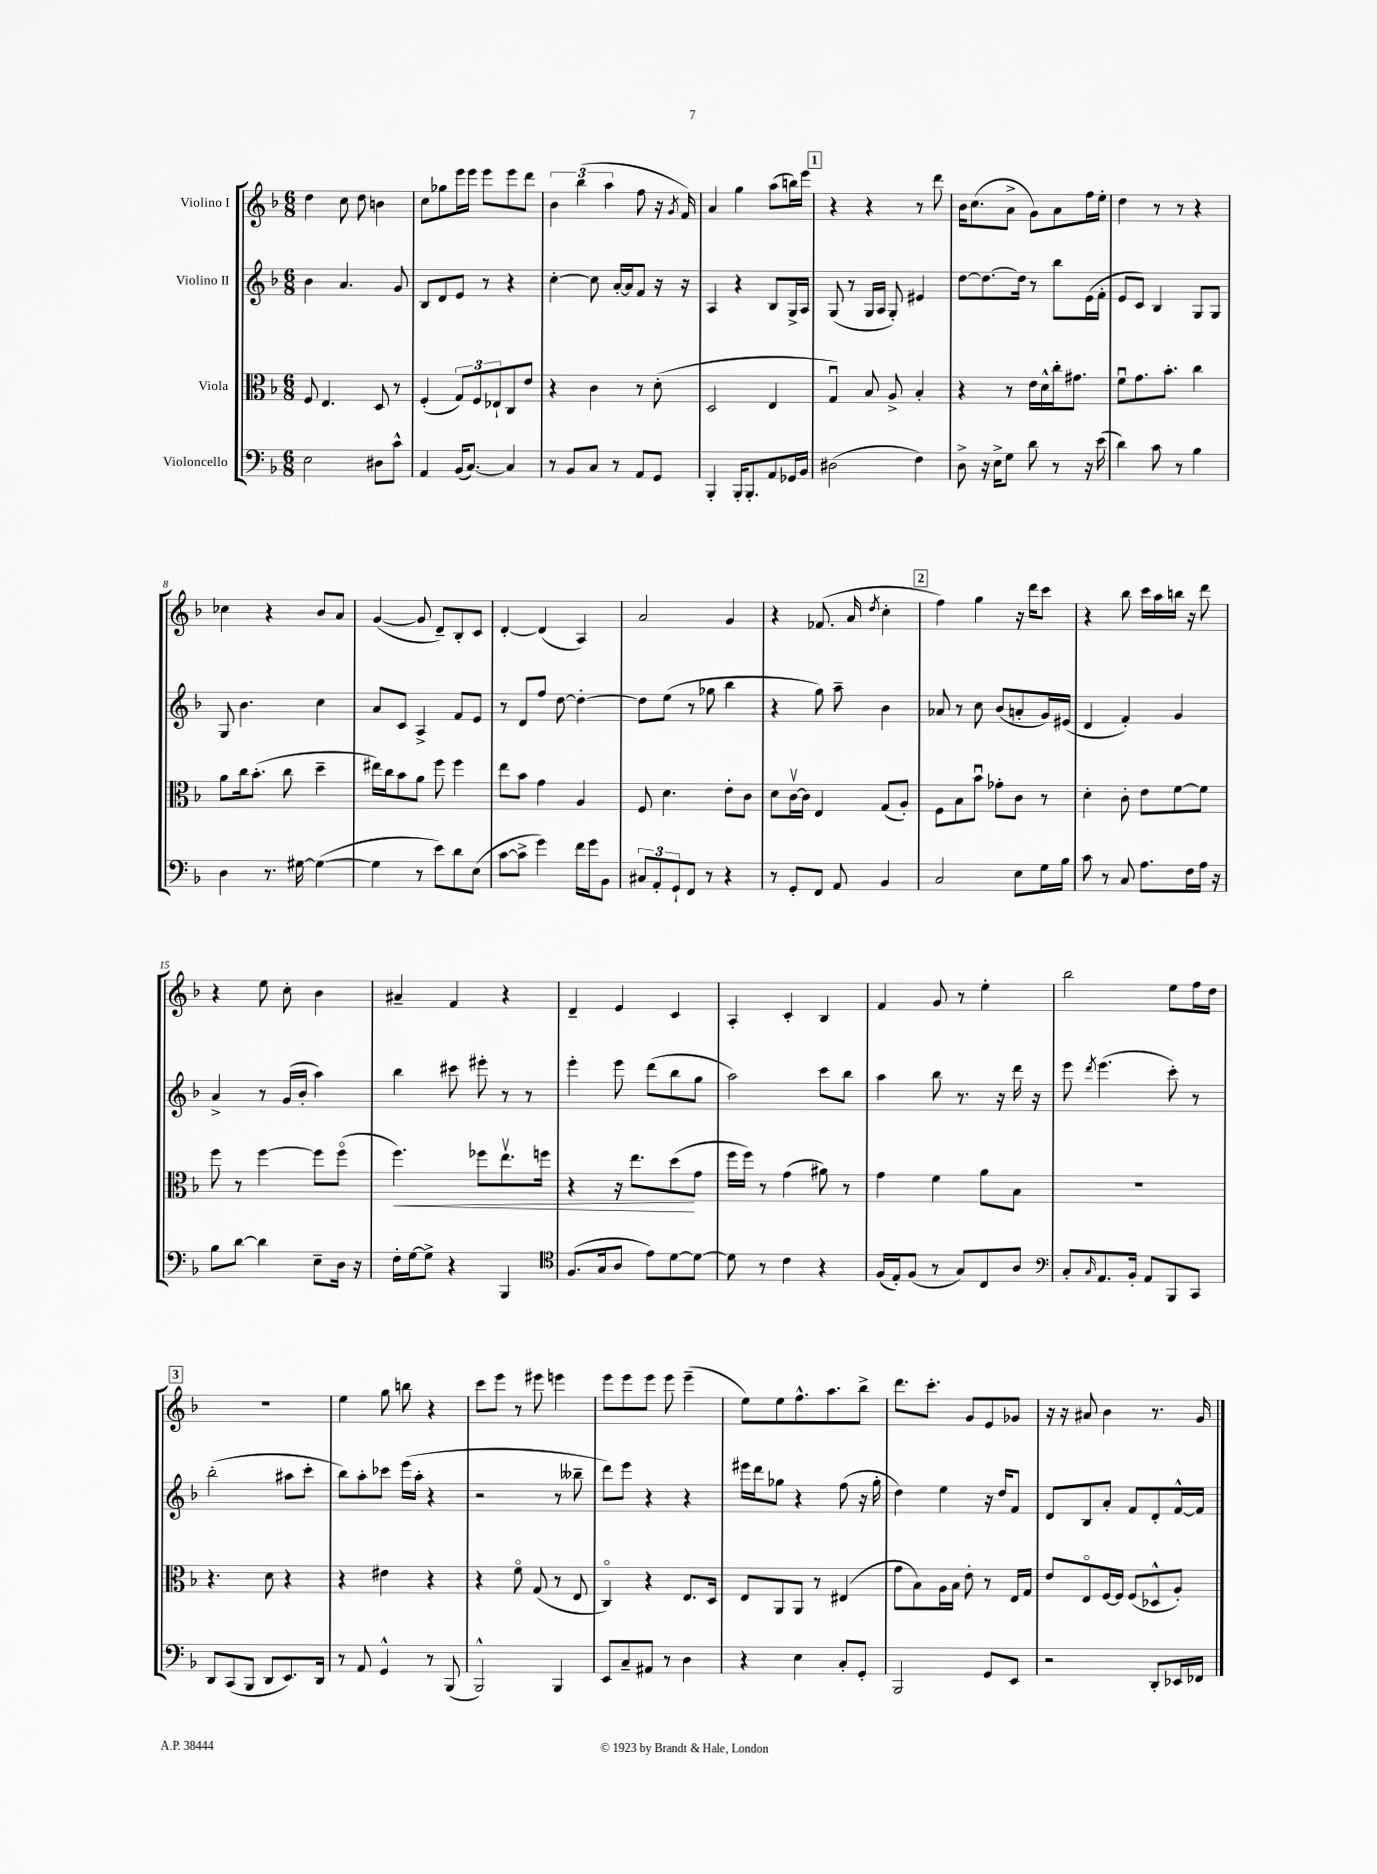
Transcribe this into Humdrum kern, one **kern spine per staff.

**kern	**kern	**kern	**kern
*staff4	*staff3	*staff2	*staff1
*clefF4	*clefC3	*clefG2	*clefG2
*k[b-]	*k[b-]	*k[b-]	*k[b-]
*M6/8	*M6/8	*M6/8	*M6/8
2E	8F	4b-	4dd
.	4.E	.	.
.	.	4.a	8cc
.	.	.	8dd
8D#	8D	.	4b
8c^^	8r	8g	.
=	=	=	=
4AA	(4F'	8B-	8cc
.	.	8d	8gg-
(16BB-	12G)	8e	16eee
[8.C)	.	.	16eee
.	12F	.	.
.	.	8r	8eee
.	12E-`	.	.
4C]	8C	4r	8eee
.	8e	.	8ddd
=	=	=	=
8r	4r	[4cc'	6b-
8BB-	.	.	.
.	.	.	(6bb-
8C	4c	8cc]	.
.	.	.	6aa
8r	.	[16a'	.
.	.	16a]	.
8AA	8r	8f	8ff
8GG	(8d'	16r	16r
.	.	.	8qg
.	.	16r	16f)
=	=	=	=
4BBB-'	2D	4A	4a
16BBB-'	.	4r	4gg
8.BBB-'	.	.	.
8AA	4E	8B-	(8aa
16GG-	.	16G^	16bb)
16BB-	.	16A	16eee
=	=	=	=
(2D#	4Gu)	(8G	4r
.	.	8r	.
.	8B-	16G	4r
.	.	16A	.
.	8A^	8G')	.
4F)	4B-'	4e#	8r
.	.	.	8ddd
=	=	=	=
8D^	4r	[8dd	16b-
.	.	.	(8.cc
16r	.	8.dd_	.
16E^	.	.	.
8G	8r	.	8a^
.	.	16dd]	.
8d	16e	8r	8g)
.	16d^^	.	.
8r	16cc'	8bb-	8a
.	8.g#	.	.
16r	.	(16e	16ff
(16e	.	16f'	16ee'
=	=	=	=
4d)	8fu	8e	4dd
.	8.g	8c)	.
8c	.	4B-	8r
.	8.b-'	.	.
8r	.	.	8r
4B-	4cc	8G	4r
.	.	8G	.
=	=	=	=
4D	8a	8G	4cc-
.	16cc	4.b-	.
.	(8.b-'	.	.
8.r	.	.	4r
.	8cc	.	.
[16G#	.	.	.
(4G#_	4dd~	4cc	8b-
.	.	.	8a
=	=	=	=
4G#]	16ee#)	8a	([4g
.	16cc	.	.
.	8b-	8c	.
8r	8a	4A^	8g]
8e)	8ff	.	8d~)
8d	4ff	8f	8B-'
(8E	.	8e	8c
=	=	=	=
[8c	8ee	8r	[4d'
8c^]	8b-	8d	.
4g)	4g	8ff	(4d]
.	.	[8dd	.
16f	4A	4dd'_	4A)
16g	.	.	.
8BB-	.	.	.
=	=	=	=
12C#	8F	8dd]	2a
12AA'	.	.	.
.	4.d	(8ee	.
12GG`	.	.	.
8FF	.	8r	.
8r	.	8gg-	.
4r	8e'	4bb-	4g
.	8c	.	.
=	=	=	=
8r	8d	4r	4r
8GG'	[16cv	.	.
.	16c]	.	.
8FF	4E	8gg)	(8.f-
8AA	.	8aa~	.
.	.	.	16a
.	.	.	8qdd
4BB-	(8G	4b-	4cc'
.	8A')	.	.
=	=	=	=
2C	8F	8a-	4ff)
.	8B-	8r	.
.	8b-u	8cc	4gg
.	8g-'	(8b-	.
8E	8c	8a'	16r
.	.	.	16ddd
16G	8r	16g)	8ccc
16B-	.	(16e#	.
=	=	=	=
8c	4d'	4d	4r
8r	.	.	.
8C	8c'	4f')	8bb-
8.A	8e	.	16ccc
.	.	.	16aa
.	[8f	4g	16bb
16F	.	.	16r
16A	8f]	.	8ddd
16r	.	.	.
=	=	=	=
8B-	8ff	4a^	4r
[8d	8r	.	.
4d]	[4ff	8r	8ee
.	.	(16g	8cc'
.	.	16b-'	.
8E~	8ff]	4aa)	4b-
16D	(8ffo	.	.
16r	.	.	.
=	=	=	=
16F'	4.ff)	4bb-	4a#~
[16G	.	.	.
8G^]	.	.	.
4r	.	8ccc#	4f
.	8ff-	8eee#'	.
4BBB-	8.eev	8r	4r
.	.	8r	.
.	16ff	.	.
=	=	=	=
*clefC4	*	*	*
(8.F	4r	4eee'	4d~
16G	.	.	.
8A	16r	8eee	4e
.	8.ee	.	.
8e)	.	(8ddd	.
[8d	(8dd	8bb-	4c
8d_	8g	8gg	.
=	=	=	=
8d]	16ff	2aa)	4A'
.	16ff)	.	.
8r	8r	.	.
4c	(4g	.	4c'
4r	8a#)	8ccc	4B-
.	8r	8bb-	.
=	=	=	=
(16F	4g	4aa	4f
16E')	.	.	.
(8F	.	.	.
8r	4f	8bb-	8g
8G)	.	8.r	8r
8C	8a	.	4ee'
.	.	16r	.
8A	8B-	16ddd	.
.	.	16r	.
=	=	=	=
*clefF4	*	*	*
8C'	2.r	8eee	2bb-
16qqC	.	8qddd	.
8.AA	.	(4.eee	.
16BB-'	.	.	.
8AA	.	.	.
8BBB-	.	8ccc')	8ee
8CC	.	8r	16ff
.	.	.	16dd
=	=	=	=
8DD	4.r	(2bb-'	2.r
(8CC	.	.	.
8BBB-	.	.	.
8DD	8d	.	.
8.EE)	4r	8aa#	.
.	.	8ccc'	.
16DD	.	.	.
=	=	=	=
8r	4r	8bb-)	4ee
8AA	.	8aa'	.
4GG^^	4e#	8ccc-	8gg
.	.	(16eee	8bb
.	.	16aa'	.
8r	4r	4r	4r
(8BBB-	.	.	.
=	=	=	=
2BBB-^^)	4r	2r	8ccc
.	.	.	8eee
.	8fo	.	8r
.	(8G	.	8eee#
4BBB-	8r	8r	4eee
.	8E	8bb--~	.
=	=	=	=
8EE	4Co)	8ddd)	8eee
8C~	.	8eee	8eee
8AA#	4r	4r	8eee
8r	.	.	8eee
4D	8.E	4r	(4eee~
.	16D	.	.
=	=	=	=
4r	8E	16eee#	8ee)
.	.	16ddd	.
.	8AA	8gg-	8ee
4E	8AA	4r	8.ff^^
.	8r	.	.
.	.	.	8.aa
8C'	(4E#	(8ff	.
8GG'	.	16r	8bb-^
.	.	16gg-'	.
=	=	=	=
2BBB-	8g	4dd)	8.ddd
.	8B-)	.	.
.	.	.	8.ccc'
.	16A	4ee	.
.	16B-	.	.
.	8e'	.	8g
8GG	8r	16r	8e
.	.	16dd	.
8EE	16E	8f	8g-
.	16G	.	.
=	=	=	=
2r	8e	8d	16r
.	.	.	16r
.	8Eo	8B-	8a#
.	[16F	8a'	4b-
.	16F]	.	.
.	(8F	8f	.
8DD'	8D-^^	8d'	8.r
16EE-	8A')	[16f^^	.
16FF-	.	16f]	16g
==	==	==	==
*-	*-	*-	*-
